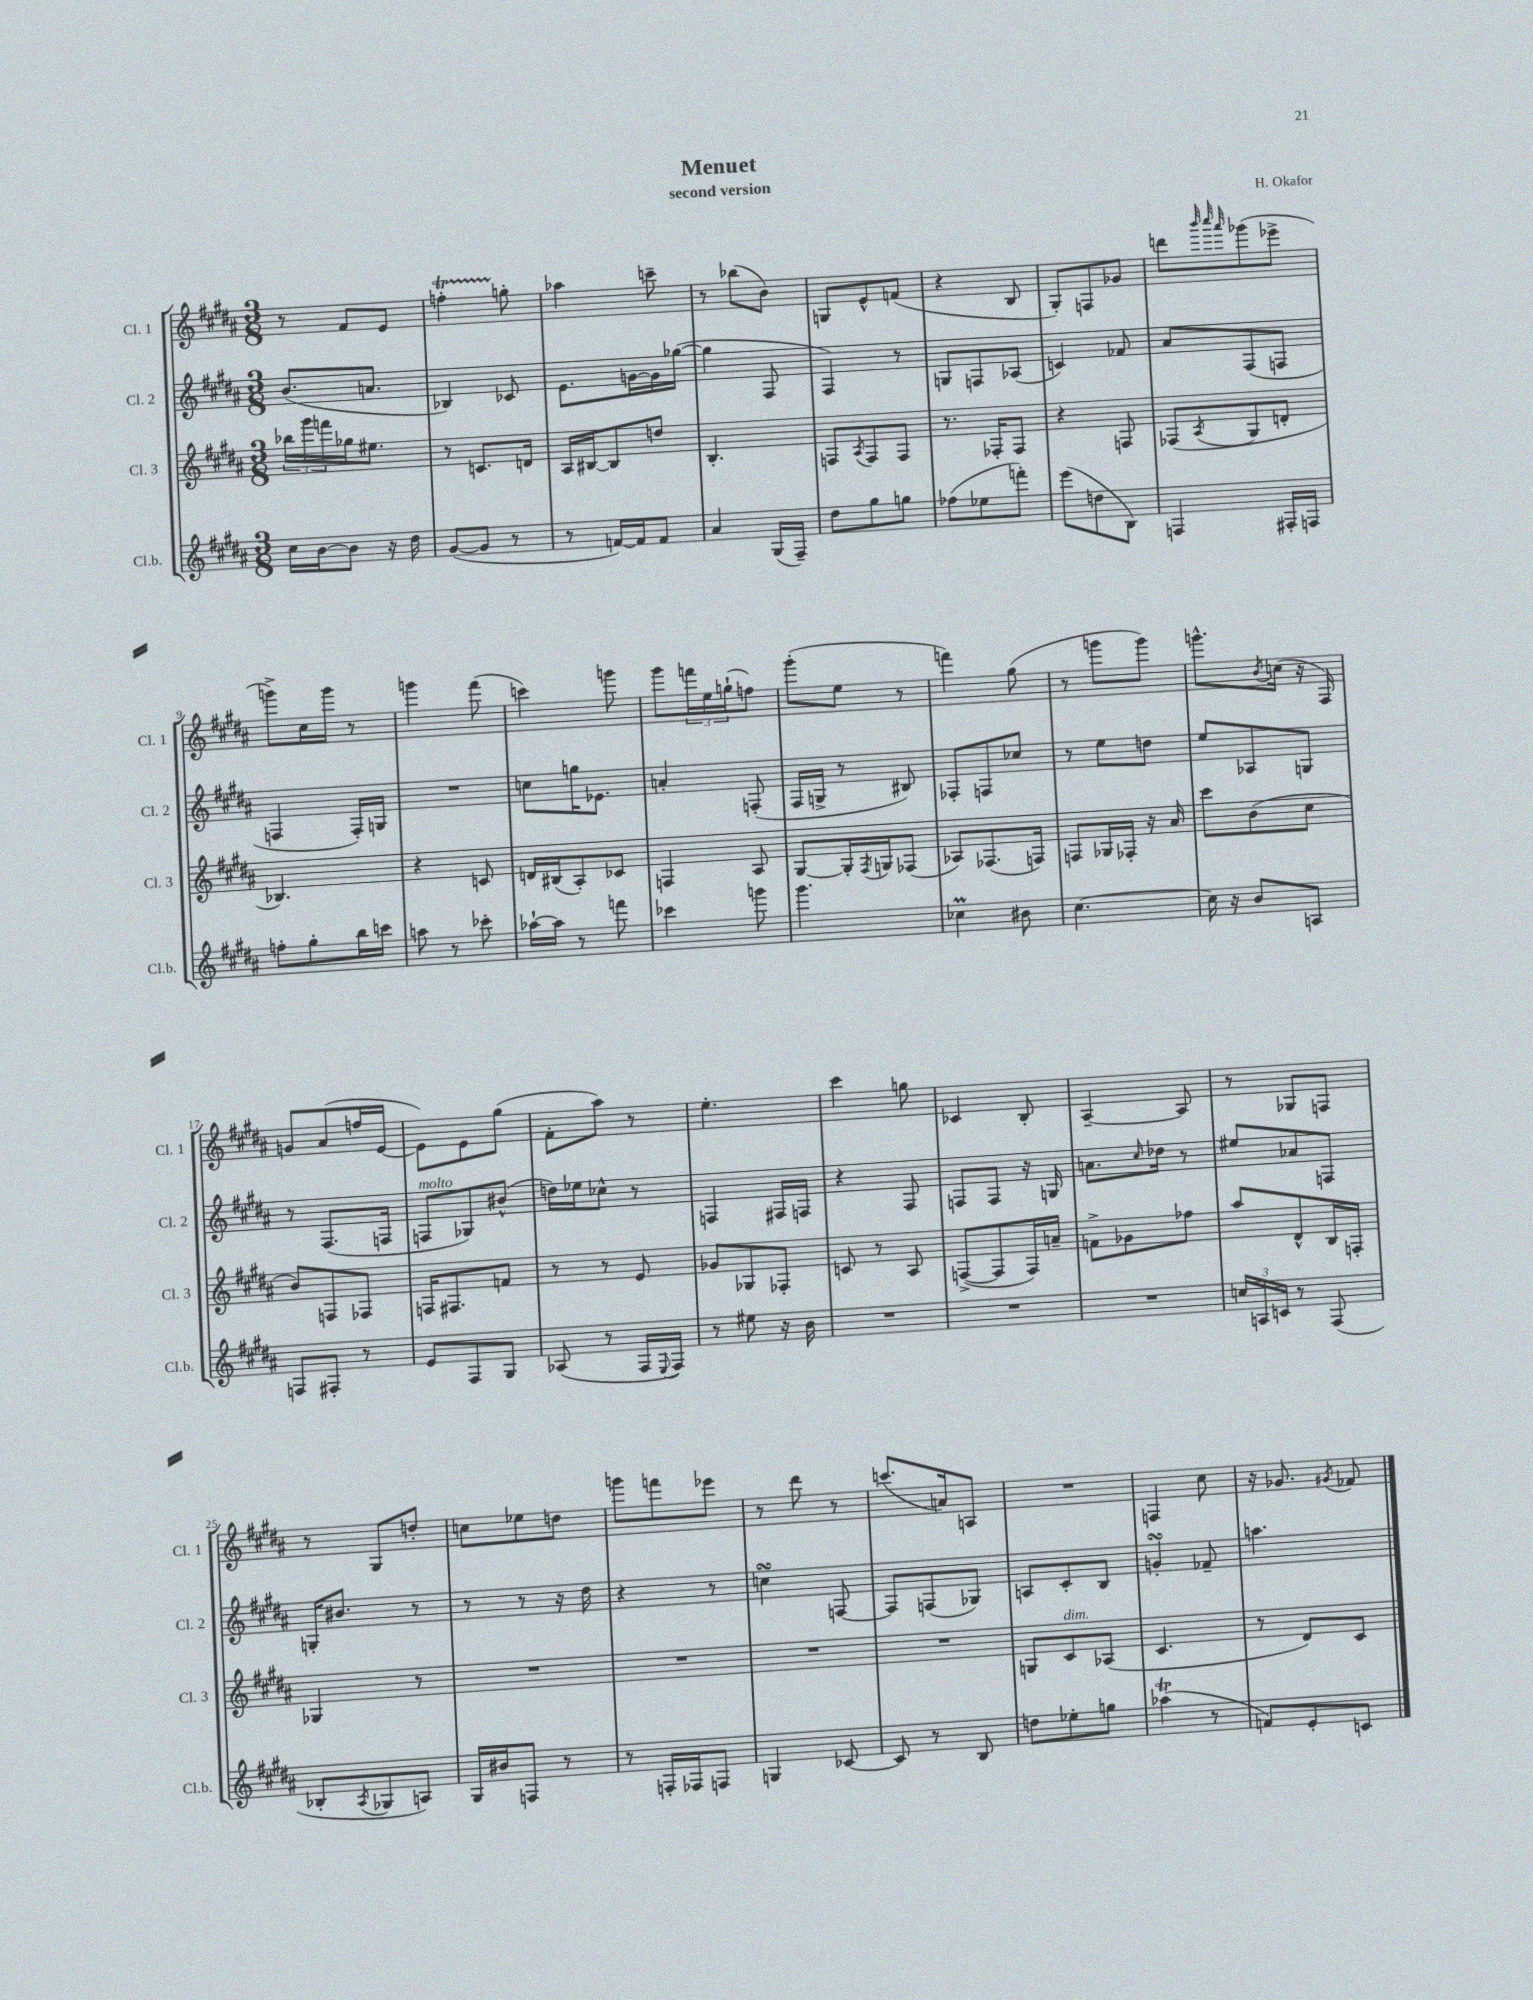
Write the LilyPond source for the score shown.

\header { title = "Menuet" composer = "H. Okafor" subtitle = "second version" }
<<
\new StaffGroup <<
\new Staff = "s0" \with { instrumentName = "Cl. 1" shortInstrumentName = "Cl. 1" } {
    \clef treble \key b \major \numericTimeSignature \time 3/8
    r8 fis'8 e'8 |
    f''4-.\startTrillSpan g''8-.\stopTrillSpan |
    aes''4 c'''8-- |
    r8 bes''8( b'8) |
    g8 e'8-^ f'8( |
    r4 b8 |
    gis8-.) f8 ges'8 |
    d'''8 \grace { b'''32 cis''''32 ais'''32 } ges'''8( ees'''8-> |
    g'''8->) cis''16 g'''16 r8 |
    g'''4 fis'''8( |
    c'''4) g'''8 |
    gis'''8 \tuplet 3/2 { f'''16 e''16 g''16-!( } f''8) |
    gis'''8-.( e''8 r8 |
    f'''4) gis''8( |
    r8 g'''8 g'''8) |
    g'''8.-^ \acciaccatura { b'8 } c''16( r16 fis16) |
    g'8 ais'8( f''16 e'16~ |
    e'8) e'8 gis''8( |
    fis'8-. ais''8) r8 |
    e''4.-. |
    cis'''4 g''8 |
    ces'4 b8-. |
    ais4~-- ais8 |
    r8 ges8 f8 |
    r8 gis8 d''8-. |
    c''8 ees''8 d''8 |
    g'''8 f'''8 ees'''8 |
    r8 dis'''8 r8 |
    c'''8.( a'16) a8 |
    R4. |
    f4 cis''8 |
    r16 ges'8. \acciaccatura { gis'8 } fes'8 \bar "|." |
}
\new Staff = "s1" \with { instrumentName = "Cl. 2" shortInstrumentName = "Cl. 2" } {
    \clef treble \key b \major \numericTimeSignature \time 3/8
    b'8.( a'8. |
    bes4) ces'8 |
    e'8. g'16~ g'16 ges''16~( |
    ges''4 fis8 |
    fis4) r8 |
    g8 f8 aes8( |
    c'4) fes'8 |
    ais'8 fis8( f8 |
    f4 f16-.) g16 |
    R4. |
    c''8 g''16 ees'8. |
    a'4-. f8-.( |
    fis16 g16-> r8 bis8) |
    fes8-. f8 ces''8 |
    r8 e''8 d''8 |
    e''8 aes8 g8 |
    r8 fis8.( f16 |
    f8^\markup { \italic "molto" } ges8) bis'8-^( |
    d''16) ees''16 ces''8-^ r8 |
    f4 fis16 f16 |
    r4 fis8 |
    f8 f8 r16 g16 |
    a'8. \grace { cis''16 } des''16 r8 |
    eis''8 aes'8 f8 |
    g16-. bis'8. r8 |
    r8 r8 r16 dis''16 |
    r4 r8 |
    c''4\turn f8~ |
    f8 f8( ges8) |
    a8 cis'8-. b8 |
    g'4-.\turn fes'8-- |
    a''4. \bar "|." |
}
\new Staff = "s2" \with { instrumentName = "Cl. 3" shortInstrumentName = "Cl. 3" } {
    \clef treble \key b \major \numericTimeSignature \time 3/8
    \tuplet 3/2 { bes''16 gis'''16 f'''16 } ges''16 eis''8. |
    r8 c'8. d'16 |
    ais16 bis16~ bis8 d''8 |
    b4.-. |
    f8 \acciaccatura { ais8 } f8 f8 |
    r8. fes16-. fes8 |
    r4 f8 |
    fes8( \acciaccatura { ais8 } gis8 d'8-. |
    bes4.) |
    r4 c'8 |
    d'16 bis16( ais8-.) ces'8 |
    f4 ais8 |
    gis8~ gis16-. \acciaccatura { fis8 } g16 fes8( |
    aes8) fes8.( f16) |
    f8 ges16 fes16-. r16 ais'16 |
    cis'''8 b'8( cis''8 |
    b'8) f8 fes8 |
    f16 fis8. f'8 |
    r8 r8 e'8 |
    ges'8 ges8 fes8-. |
    c'8 r8 ais8 |
    f8~->( f8 f16) a'16-- |
    f'8-> ges'8 fes''8 |
    ais''8 dis'8-^ b16 f16-. |
    ges4 r8 |
    R4. |
    R4. |
    R4. |
    R4. |
    g8 cis'8^\markup { \italic "dim." } aes8( |
    cis'4. |
    r8 dis'8) cis'8 \bar "|." |
}
\new Staff = "s3" \with { instrumentName = "Cl.b." shortInstrumentName = "Cl.b." } {
    \clef treble \key b \major \numericTimeSignature \time 3/8
    cis''16 b'16~ b'8 r16 dis''16 |
    gis'8~( gis'8 r8 |
    r8 f'16~) f'16 f'8 |
    ais'4 gis16( fis16--) |
    dis''8 gis''8 g''8 |
    fes''8( ees''8 f'''8-.) |
    e'''8( d''8 b8) |
    f4 fis16-. f16 |
    f''8-. gis''8-. b''16 c'''16 |
    a''8 r8 ces'''8-. |
    aes''16~-! aes''16 r8 f'''8 |
    ces'''4 g'''8 |
    gis'''4. |
    ces''4\prall bis'8 |
    cis''4.~ |
    cis''16 r16 b'8 a8 |
    f8 fis8-. r8 |
    e'8 fis8 gis8 |
    aes8( r8 fis16 \appoggiatura { e8 } fis16) |
    r8 eis''8 r16 b'16 |
    R4. |
    R4. |
    R4. |
    \tuplet 3/2 { c''16 a16 c'16 } r8 fis8( |
    bes8-. \acciaccatura { ais8 } ges8 a8) |
    gis16 bis'16 f8 r8 |
    r8 f16-. fes16 f8 |
    g4 ces'8~ |
    ces'8 r8 b8 |
    d''8 ees''8-. g''8 |
    aes''4\trill( r8 |
    f'8) e'8-. c'8 \bar "|." |
}
>>
>>
